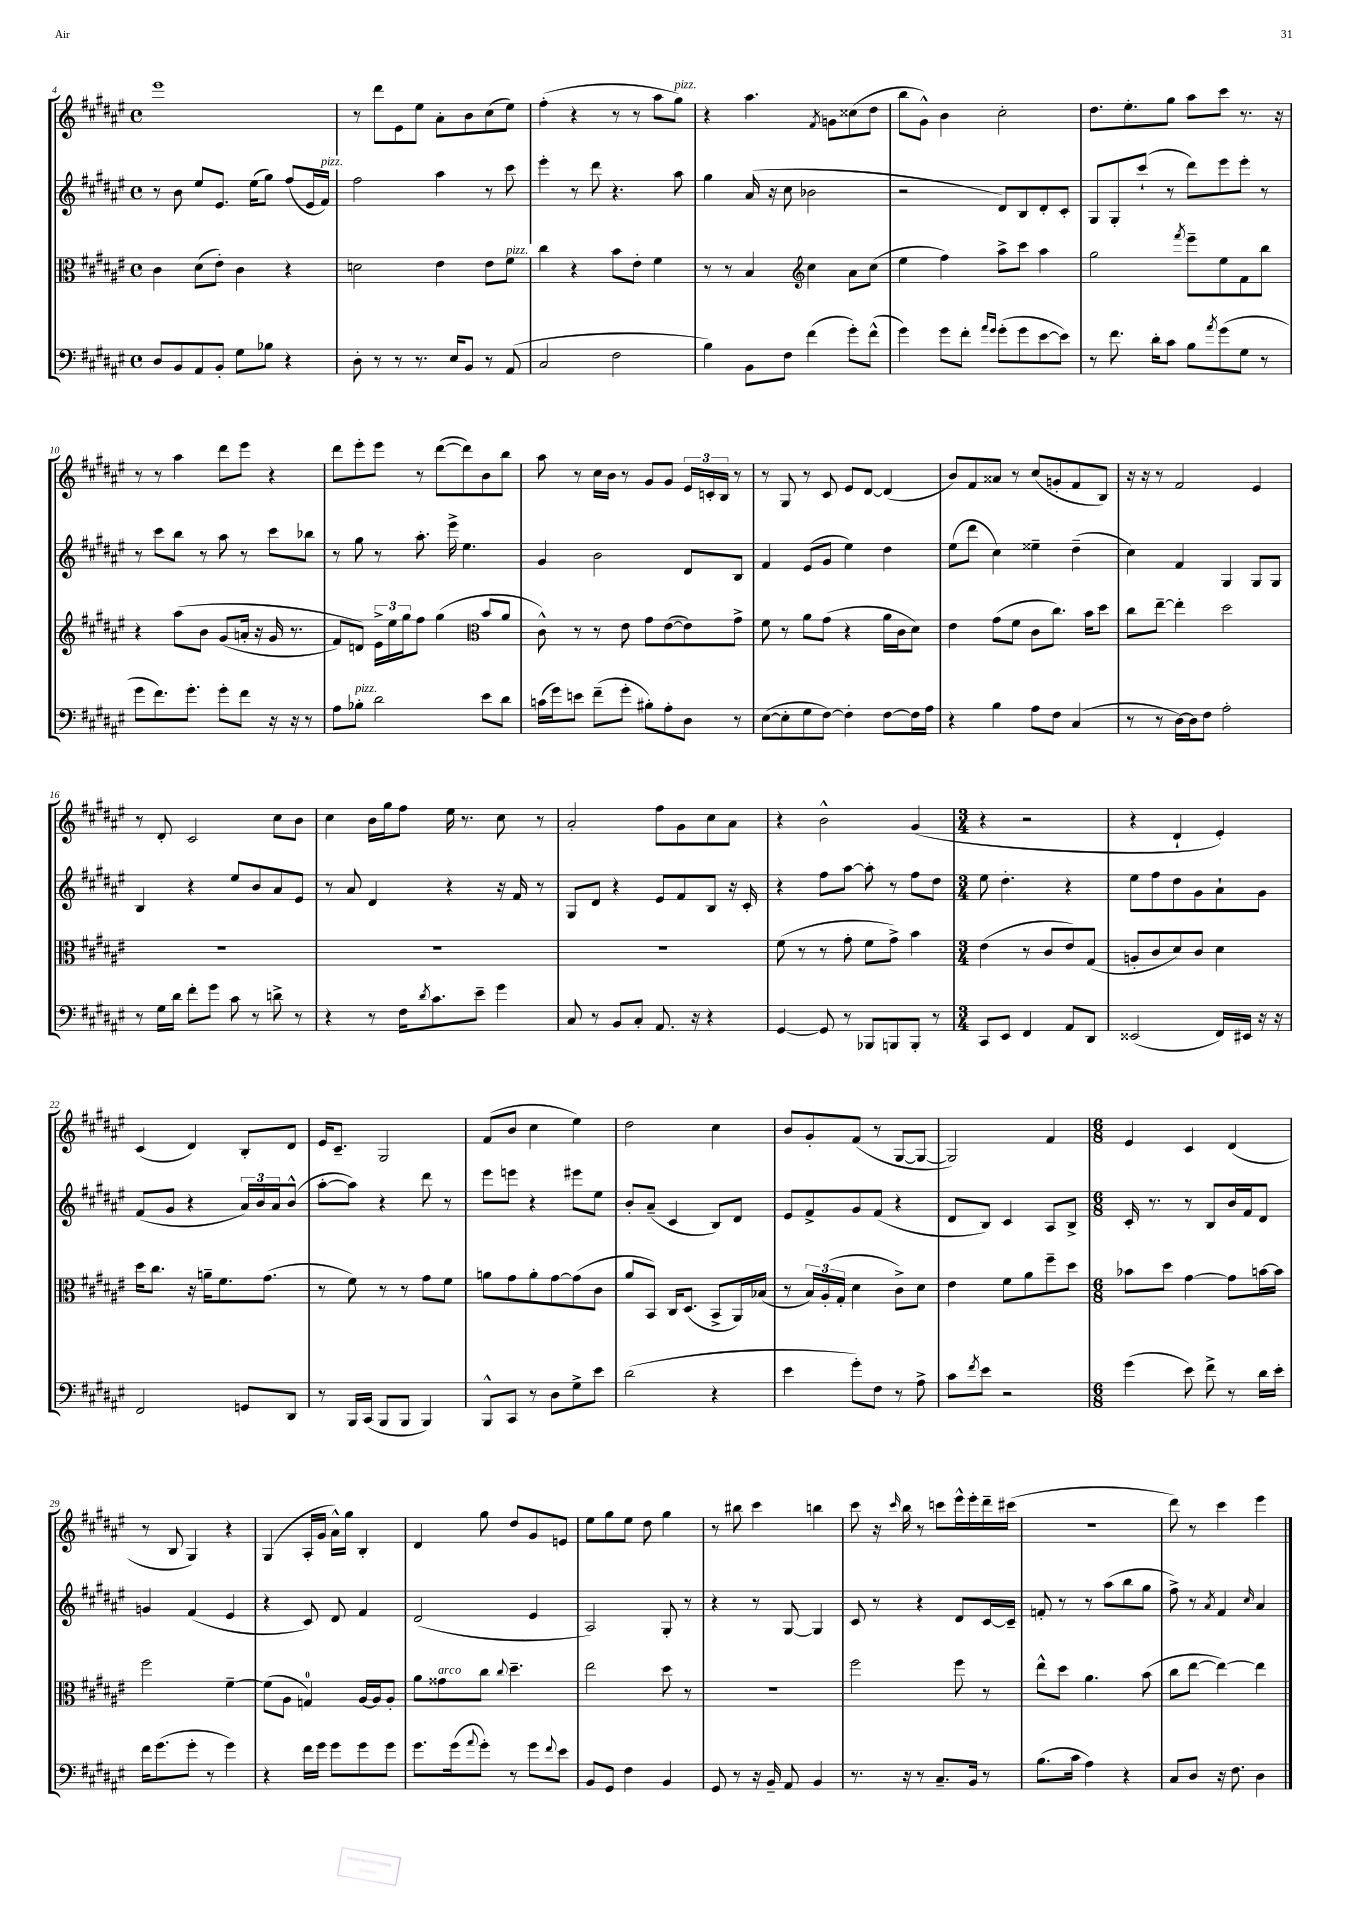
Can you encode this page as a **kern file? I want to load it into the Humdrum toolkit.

**kern	**kern	**kern	**kern
*part4	*part3	*part2	*part1
*staff4	*staff3	*staff2	*staff1
*clefF4	*clefC3	*clefG2	*clefG2
*k[f#c#g#d#a#e#]	*k[f#c#g#d#a#e#]	*k[f#c#g#d#a#e#]	*k[f#c#g#d#a#e#]
*M4/4	*M4/4	*M4/4	*M4/4
*met(c)	*met(c)	*met(c)	*met(c)
=4	=4	=4	=4
8D#/L	4c#\	8r	1eee#
8BB/	.	8b\	.
8AA#/	(8d#\L	8ee#/L	.
8BB'/J	8e#'\J)	8.e#/J	.
8G#\L	4c#\	.	.
.	.	(16ee#\KL	.
8B-X\J	.	8gg#\J)	.
4r	4r	(8ff#/L	.
.	.	16e#/L	.
!	!	!LO:TX:a:i:t=pizz.	!
.	.	16f#/JJ)	.
=5	=5	=5	=5
8D#'\	2dn\	2ff#\	8r
8r	.	.	8ddd#\L
8r	.	.	8e#\
8.r	.	.	8ee#\J
.	4e#\	4aa#\	8a#'\L
16E#/KL	.	.	.
8BB/J	.	.	8b\
8r	8e#\L	8r	(8cc#\
!	!LO:TX:a:i:t=pizz.	!	!
(8AA#/	8f#\J	8ccc#\	8ee#\J)
=6	=6	=6	=6
2C#/	4cc#\	4eee#'\	(4ff#'\
.	4r	8r	4r
.	.	8ddd#\	.
2F#\	8b\L	4.r	8r
.	8e#'\J	.	8r
.	4f#\	.	8aa#\L
!	!	!	!LO:TX:a:i:t=pizz.
.	.	8aa#\	8gg#\J)
=7	=7	=7	=7
4B\)	8r	4gg#\	4r
.	8r	.	.
8BB\L	4B/	(16a#/	4.aa#\
.	.	16r	.
8F#\J	.	8cc#\	.
*	*clefG2	*	*
(4f#\	4cc#\	2b-X\	.
.	.	.	8qf#/
.	.	.	8gn\L
8g#'\L)	8a#\L	.	(8cc##X\
(8f#^^\J	(8cc#\J	.	8dd#\J
=8	=8	=8	=8
4g#\)	4ee#\	2r	8bb\L
.	.	.	8g#^^\J)
8g#\L	4ff#\)	.	4b\
8f#'\J	.	.	.
16qqa#/LL	.	.	.
16qqg#/JJ	.	.	.
(8g#'\L	8aa#^\L	8d#/L)	2cc#'\
8g#\	8ccc#\J	8B/	.
[8e#\	4aa#\	8d#'/	.
8e#\J])	.	8c#'/J	.
=9	=9	=9	=9
8r	2gg#\	8G#/L	8.dd#\L
8.f#\	.	8G#'/	.
.	.	.	8.ee#'\
.	.	(8ccc#`/J	.
16d#'\KL	.	.	.
8c#\J	.	8r	8gg#\J
.	8qfff#/	.	.
8B\L	8eee#~\L	8ddd#\L)	8aa#\L
8qa#/	.	.	.
(8g#\	8ee#\	8eee#\	8ccc#\J
8G#\J	8f#\	8eee#'\J	8.r
8r	8bb\J	8r	.
.	.	.	16r
!!LO:LB:g=z
=10	=10	=10	=10
8g#\L	4r	8r	8r
8.f#\)	.	8ccc#\L	8r
.	(8aa#\L	8bb\J	4aa#\
8.g#'\J	.	.	.
.	8b\J	8r	.
8g#'\L	(8g#/L	8aa#\	8ddd#\L
8f#\J	16an'/Jk	8r	8eee#\J
.	16r	.	.
16r	16g#/	8ccc#\L	4r
16r	8.r	.	.
8r	.	8bb-X\J	.
=11	=11	=11	=11
8A#\L	8f#/L)	8r	8ddd#\L
!LO:TX:a:i:t=pizz.	!	!	!
8B-X'\J	8dn/J)	8gg#\	8eee#'\
2d#\	24e#^\LL	8r	8eee#\J
.	24ee#\	.	.
.	24gg#\J	.	.
.	8ff#\J	8.aa#'\	8r
.	(4gg#\	.	([8ddd#\L
.	.	16eee#^\	.
.	.	4.ee#\	8ddd#\])
8e#\L	8b/L	.	8b\
8d#\J	8a#/J	.	8bb\J
=12	=12	=12	=12
*	*clefC3	*	*
(16cn\LL	8c#^^\)	4g#/	8aa#\
16g#\J)	.	.	.
8en\J	8r	.	8r
(8f#~\L	8r	2b\	16cc#\LL
.	.	.	16b\JJ
8g#'\J	8e#\	.	8r
8B#X'\L)	8g#\L	.	8g#/L
8A#'\	([8e#\	.	8g#/J
8D#\J	8e#\])	8d#/L	24e#/LL
.	.	.	24cn'/
.	.	.	24B/JJ
8r	8g#^\J	8B/J	8r
=13	=13	=13	=13
([8E#\L	8f#\	4f#/	8r
8E#'\]	8r	.	8G#/
8G#\	8a#\L	(8e#/L	8r
[8F#\J)	(8g#\J	8g#/J	8c#/
4F#'\]	4r	4ee#\)	8e#/L
.	.	.	[8d#/J
[8F#\L	16a#\LL	4dd#\	(4d#/]
.	16c#\J	.	.
16F#\L]	8d#\J)	.	.
16A#\JJ	.	.	.
=14	=14	=14	=14
4r	4e#\	(8ee#\L	8b/L)
.	.	8ddd#\J	8f#/
4B\	(8g#\L	4cc#\)	8a##X/J
.	8f#\J	.	8r
8A#\L	8c#\L	4ee##X~\	(8cc#/L
8F#\J	8.cc#\J)	.	8gn'/
(4C#/	.	(4dd#~\	8f#/
.	16b\KL	.	.
.	8dd#\J	.	8B/J)
=15	=15	=15	=15
8r	8cc#\L	4cc#\)	16r
.	.	.	16r
8r	[8ee#~\J	.	8r
[16D#\LL)	4ee#'\]	4f#/	2f#/
16D#\J]	.	.	.
8F#\J	.	.	.
2A#'\	2dd#\	4G#/	.
.	.	8G#/L	4e#/
.	.	8G#/J	.
!!LO:LB:g=z
=16	=16	=16	=16
8r	1r	4B/	8r
16G#\LL	.	.	8d#'/
16d#\JJ	.	.	.
8f#'\L	.	4r	2c#/
8g#\J	.	.	.
8c#\	.	8ee#/L	.
8r	.	8b/	.
8dn^\	.	8a#/	8cc#\L
8r	.	8e#/J	8b\J
=17	=17	=17	=17
4r	1r	8r	4cc#\
.	.	8a#/	.
8r	.	4d#/	16b\LL
.	.	.	16gg#\J
16F#\KL	.	.	8ff#\J
8qd#/	.	.	.
8.c#\	.	.	.
.	.	4r	16ee#\
.	.	.	8.r
8e#~\J	.	.	.
4g#\	.	16r	8cc#\
.	.	16f#/	.
.	.	8r	8r
=18	=18	=18	=18
8C#/	1r	8G#/L	2a#'/
8r	.	8d#/J	.
8BB/L	.	4r	.
8C#'/J	.	.	.
8.AA#/	.	8e#/L	8ff#\L
.	.	8f#/	8g#\
16r	.	.	.
4r	.	8B/J	8cc#\
.	.	16r	8a#\J
.	.	16c#'/	.
=19	=19	=19	=19
[4GG#/	(8f#\	4r	4r
.	8r	.	.
8GG#/]	8r	8ff#\L	2b^^\
8r	8g#'\	[8aa#\J	.
8BBB-X/L	8f#\L	8aa#'\]	.
8BBBn/	8g#^\J)	8r	.
8BBB'/J	4b\	8ff#\L	(4g#/
8r	.	8dd#\J	.
=20	=20	=20	=20
*M3/4	*M3/4	*M3/4	*M3/4
8CC#/L	(4e#\	8ee#\	4r
8EE#/J	.	4.dd#'\	.
4FF#/	8r	.	2r
.	8c#/L	.	.
8AA#/L	8e#/)	4r	.
8DD#/J	(8G#/J	.	.
=21	=21	=21	=21
(2EE##X/	8An'/L	8ee#\L	4r
.	8c#/	8ff#\	.
.	8d#/)	8dd#\	4d#`/
.	8c#/J	8g#\	.
16FF#/LL)	4d#\	8a#`\	4e#'/)
16EE#X/JJ	.	.	.
16r	.	8g#\J	.
16r	.	.	.
!!LO:LB:g=z
=22	=22	=22	=22
2FF#/	16dd#\KL	(8f#/L	(4c#/
.	8.cc#\J	.	.
.	.	8g#/J	.
.	16r	4r	4d#/)
.	16an~\KL	.	.
.	8.f#\	.	.
8GGn/L	.	24a#/LL)	8B'/L
.	.	24b/	.
.	(8.g#\J	.	.
.	.	24a#/J	.
8DD#/J	.	(8b^^/J	8d#/J
=23	=23	=23	=23
8r	8r	[8aa#'\L	16e#/KL
.	.	.	8.c#~/J
16BBB/LL	8f#\)	8aa#\J])	.
(16CC#/JJ	.	.	.
8BBB/L	8r	4r	2G#/
8BBB/J	8r	.	.
4BBB/)	8g#\L	8ddd#\	.
.	8f#\J	8r	.
=24	=24	=24	=24
8BBB^^/L	8an\L	8eee#\L	(8f#/L
8CC#/J	8g#\	8eeen\J	8b/J
8r	8a'\	4r	4cc#\
8D#\L	[8g#\	.	.
8G#^\	(8g#\]	8eee#X\L	4ee#\)
8e#\J	8c#\J	8ee#\J	.
=25	=25	=25	=25
(2d#\	8a#/L	8b'/L	2dd#\
.	8BB/J)	(8a#~/J	.
.	16C#/KL	4c#/	.
.	(8.D#/J	.	.
4r	8BB^/L	8B/L)	4cc#\
.	16AA#/L)	8d#/J	.
.	(16B-X/JJ	.	.
=26	=26	=26	=26
4e#\	8r	8e#/L	8b/L
.	24B/LL)	8f#^/	8g#'/
.	(24A#'/	.	.
.	24G#'/JJ	.	.
8g#'\L)	4d#\	8g#/	(8f#/J
8F#\J	.	(8f#/J	8r
8r	8c#^\L)	4r	[8G#/L
8A#^\	8d#\J	.	8G#/J_
=27	=27	=27	=27
8c#\L	4e#\	8d#/L	2G#/])
8qf#/	.	.	.
8e#\J	.	8B/J)	.
2r	8f#\L	4c#/	.
.	8a#\	.	.
.	8ff#~\	8A#/L	4f#/
.	8dd#\J	8B^/J	.
=28	=28	=28	=28
*M6/8	*M6/8	*M6/8	*M6/8
(4g#\	8b-X\L	16c#'/	4e#/
.	.	8.r	.
.	8dd#\J	.	.
8e#\)	[4g#\	8r	4c#/
8f#^\	.	8B/L	.
8r	8g#\L]	16b/L	(4d#/
.	.	16f#/J	.
16d#\LL	[16bn\L	8d#/J	.
16e#'\JJ	16b\JJ]	.	.
!!LO:LB:g=z
=29	=29	=29	=29
16f#\KL	2ff#\	4gn/	8r
(8.g#\	.	.	.
.	.	.	8B/
8g#'\J	.	(4f#/	4G#/)
8r	.	.	.
4g#\)	[4f#~\	4e#/	4r
=30	=30	=30	=30
4r	(8f#\L]	4r	(4G#/
.	8A#\J	.	.
16f#\LL	4Gn/)	8c#/)	16A#'/LL
16g#\JJ	.	.	16g#/JJ
8g#\L	.	8d#/	16a#^^\LL)
.	.	.	16gg#\JJ
8g#\	[16A#/LL	4f#/	4B'/
.	16A#/J]	.	.
8g#\J	8A#'/J	.	.
=31	=31	=31	=31
8.g#\L	8a#\L	(2d#/	4d#/
!	!LO:TX:a:i:t=arco	!	!
.	8g##X\	.	.
(16g#\k	.	.	.
8qqa#/	.	.	.
8g#'\J)	8cc#\J	.	8gg#\
.	8qqcc#/	.	.
8r	4.dd#~\	.	8dd#/L
8g#\L	.	4e#/	8g#/
8qqf#/	.	.	.
8e#\J	.	.	8en/J
=32	=32	=32	=32
8BB/L	2ee#\	2A#/)	8ee#\L
8GG#/J	.	.	8gg#\
4F#\	.	.	8ee#\J
.	.	.	8dd#\
4BB/	8dd#\	8G#'/	4gg#\
.	8r	8r	.
=33	=33	=33	=33
8GG#/	2.r	4r	8r
8r	.	.	8bb#X\
16r	.	8r	4ccc#\
16BB~/	.	.	.
8AA#/	.	[8G#/	.
4BB/	.	4G#/]	4bbn\
=34	=34	=34	=34
8.r	2ff#\	8c#/	8ccc#\
.	.	8r	16r
.	.	.	16qqccc#/
16r	.	.	16bb\
8r	.	4r	8r
8.C#~/L	.	.	8cccn\L
.	8ff#\	8d#/L	16eee#^^\L
16BB/Jk	.	.	16eee#'\
8r	8r	[16c#/L	16ddd#~\
.	.	16c#~/JJ]	(16ccc#X\JJ
=35	=35	=35	=35
(8.B\L	8ee#^^\L	8fn'/	2.r
.	8dd#\J	8r	.
16c#\Jk	.	.	.
4A#\)	4.a#\	8r	.
.	.	(8aa#\L	.
4r	.	8bb\	.
.	(8b\	8gg#\J	.
=36	=36	=36	=36
8C#/L	8cc#\L	8ff#^\)	8ddd#\)
8D#/J	[8ee#\J	8r	8r
.	.	8qa#/	.
16r	4ee#\_)	4f#/	4ccc#\
8.F#\	.	.	.
.	.	16qqcc#/	.
4D#\	4ee#\]	4a#/	4eee#\
==	==	==	==
*-	*-	*-	*-
